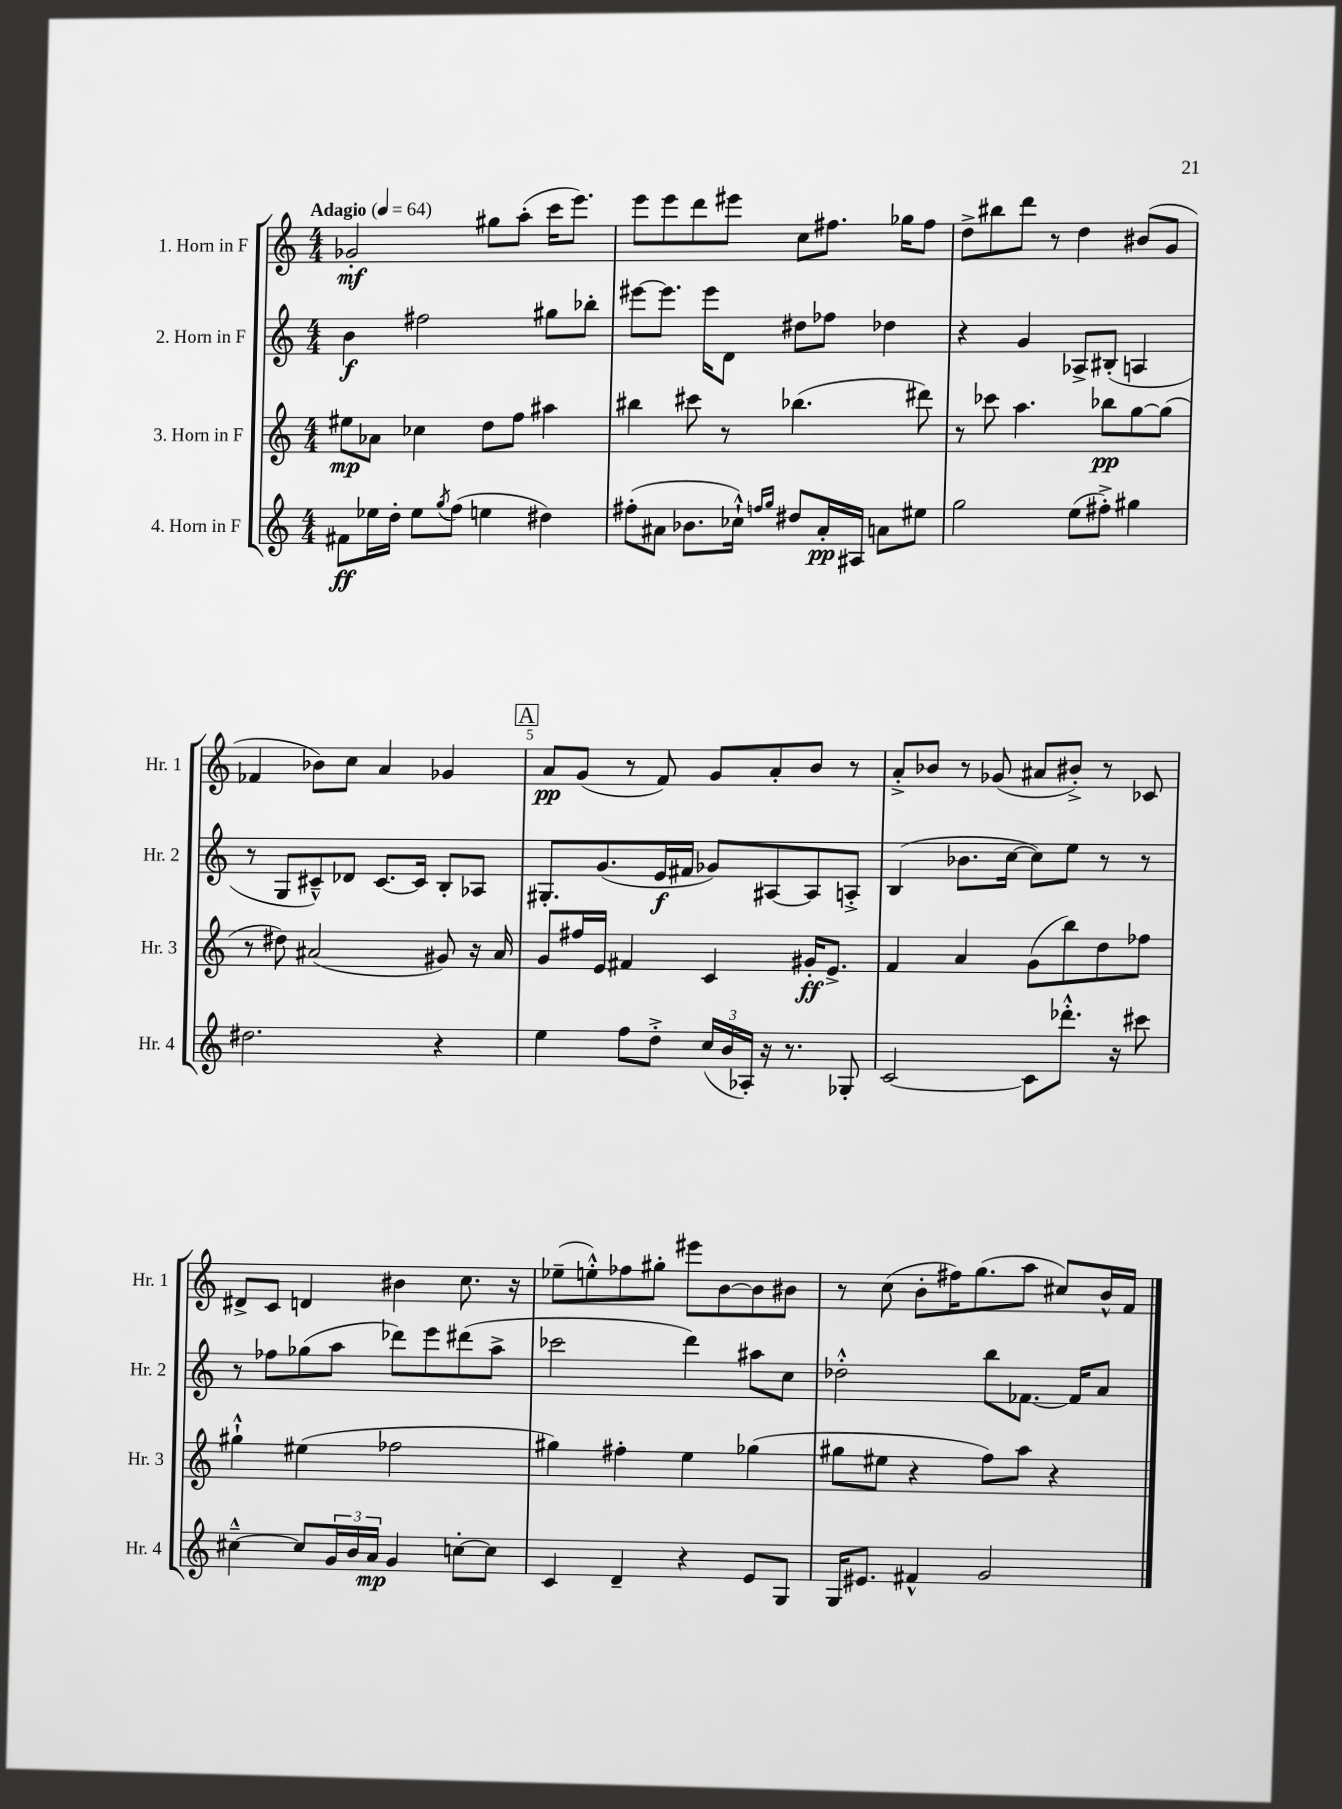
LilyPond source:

<<
\new StaffGroup <<
\new Staff = "s0" \with { instrumentName = "1. Horn in F" shortInstrumentName = "Hr. 1" } {
    \clef treble \key c \major \numericTimeSignature \time 4/4 \tempo "Adagio" 4 = 64
    ges'2-.\mf gis''8 a''8-.( c'''16 e'''8.) |
    e'''8 e'''8 d'''8 eis'''8 c''8 fis''8. ges''16 fis''8 |
    d''8-> bis''8 d'''8 r8 d''4 bis'8( g'8 |
    fes'4 bes'8) c''8 a'4 ges'4 |
    \mark \markup { \box "A" } a'8\pp g'8( r8 f'8) g'8 a'8-. b'8 r8 |
    a'8-.-> bes'8 r8 ges'8( ais'8 bis'8-.->) r8 ces'8 |
    dis'8-> c'8 d'4 bis'4 c''8. r16 |
    ees''8--( e''8-.-^) fes''8 gis''8-. eis'''8 b'8~ b'8 bis'8 |
    r8 c''8( b'8-. fis''16) g''8.( a''8 cis''8) b'16-^ f'16 \bar "|." |
}
\new Staff = "s1" \with { instrumentName = "2. Horn in F" shortInstrumentName = "Hr. 2" } {
    \clef treble \key c \major \numericTimeSignature \time 4/4
    b'4\f fis''2 gis''8 bes''8-. |
    eis'''8~ eis'''8. eis'''16 d'8 dis''8 fes''8 des''4 |
    r4 g'4 aes8-> bis8-.( a4 |
    r8 g8 cis'8---^) des'8 cis'8.~ cis'16 b8-. aes8 |
    \mark \markup { \box "A" } gis8.-. g'8.( e'16\f fis'16 ges'8) ais8~ ais8 a8-.-> |
    b4( bes'8. c''16~ c''8) e''8 r8 r8 |
    r8 fes''8 ges''8( a''8 des'''8) e'''8 dis'''8( a''8-> |
    ces'''2 d'''4) ais''8 c''8 |
    des''2-.-^ b''8 fes'8.~ fes'16 a'8 \bar "|." |
}
\new Staff = "s2" \with { instrumentName = "3. Horn in F" shortInstrumentName = "Hr. 3" } {
    \clef treble \key c \major \numericTimeSignature \time 4/4
    eis''8\mp aes'8 ces''4 d''8 f''8 ais''4 |
    bis''4 cis'''8 r8 bes''4.( dis'''8) |
    r8 ces'''8 a''4. bes''8\pp g''8~ g''8( |
    r8 dis''8) ais'2( gis'8) r16 ais'16 |
    \mark \markup { \box "A" } g'8 fis''16 e'16 fis'4 c'4 gis'16-.\ff e'8.-> |
    f'4 a'4 g'8( b''8) d''8 fes''8 |
    gis''4-!-^ eis''4( fes''2 |
    gis''4) fis''4-. e''4 ges''4( |
    gis''8 eis''8 r4 f''8) a''8 r4 \bar "|." |
}
\new Staff = "s3" \with { instrumentName = "4. Horn in F" shortInstrumentName = "Hr. 4" } {
    \clef treble \key c \major \numericTimeSignature \time 4/4
    fis'8\ff ees''16 d''16-. ees''8 \acciaccatura { g''8 } f''8( e''4 dis''4) |
    fis''8-.( ais'8 bes'8. ces''16-!-^) \grace { f''16 g''16 } dis''8 ais'16-.\pp ais16 a'8 eis''8 |
    g''2 e''8( fis''8-.->) gis''4 |
    dis''2. r4 |
    \mark \markup { \box "A" } e''4 f''8 d''8-.-> \tuplet 3/2 { c''16( b'16 aes16-.) } r16 r8. ges8-. |
    c'2~ c'8 des'''8.-.-^ r16 cis'''8 |
    cis''4~---^ cis''8 \tuplet 3/2 { g'16 b'16 a'16\mp } g'4 c''8~-. c''8 |
    c'4 d'4-- r4 e'8 g8 |
    g16 eis'8. fis'4-^ g'2 \bar "|." |
}
>>
>>
\layout { \context { \Score \override BarNumber.break-visibility = ##(#f #t #t) barNumberVisibility = #(every-nth-bar-number-visible 5) } }
